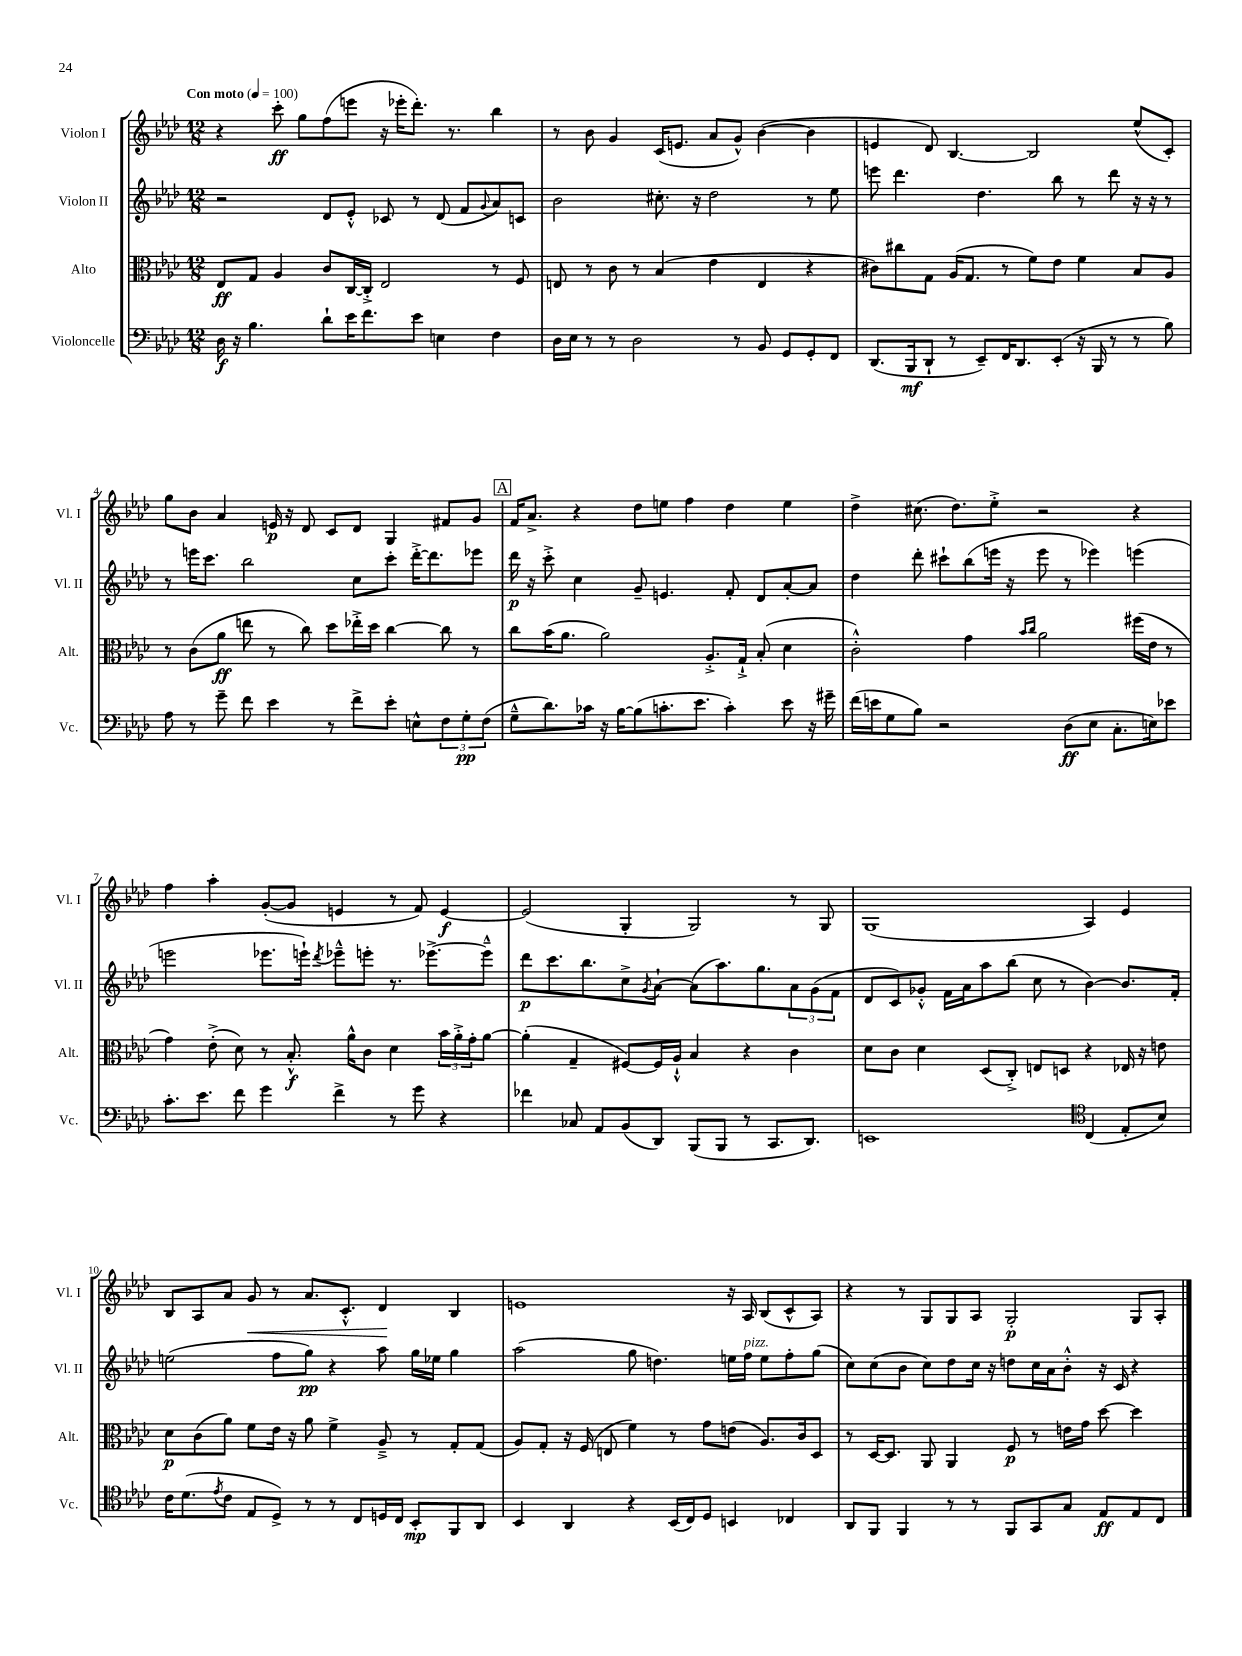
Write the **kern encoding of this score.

**kern	**dynam	**kern	**dynam	**kern	**dynam	**kern	**dynam
*part4	*part4	*part3	*part3	*part2	*part2	*part1	*part1
*staff4	*staff4	*staff3	*staff3	*staff2	*staff2	*staff1	*staff1
*I"Violoncelle	*	*I"Alto	*	*I"Violon II	*	*I"Violon I	*
*I'Vc.	*	*I'Alt.	*	*I'Vl. II	*	*I'Vl. I	*
*clefF4	*	*clefC3	*	*clefG2	*	*clefG2	*
*k[b-e-a-d-]	*	*k[b-e-a-d-]	*	*k[b-e-a-d-]	*	*k[b-e-a-d-]	*
*M12/8	*	*M12/8	*	*M12/8	*	*M12/8	*
*MM100	*	*MM100	*	*MM100	*	*MM100	*
=1	=1	=1	=1	=1	=1	=1	=1
!	!	!	!	!	!	!LO:TX:a:B:t=Con moto	!
16D-\	f	8E-/L	ff	2r	.	4r	.
16r	.	.	.	.	.	.	.
4.B-\	.	8G/J	.	.	.	.	.
.	.	4A-/	.	.	.	8ccc'\	ff
.	.	.	.	.	.	8gg\L	.
8d-`\L	.	8c/L	.	8d-/L	.	(8ff\	.
16e-\K	.	[16C/L	.	8e-'^^/J	.	8eeen\J	.
8.f\	.	16C'^/JJ]	.	.	.	.	.
.	.	2E-/	.	8c-X/	.	16r	.
.	.	.	.	.	.	16eee-X'\KL	.
8e-\J	.	.	.	8r	.	8.ddd-'\J)	.
4En\	.	.	.	(8d-/	.	.	.
.	.	.	.	.	.	8.r	.
.	.	.	.	8f/L	.	.	.
.	.	.	.	8qqg/	.	.	.
4F\	.	8r	.	8a-/)	.	4bb-\	.
.	.	8F/	.	8cn/J	.	.	.
=2	=2	=2	=2	=2	=2	=2	=2
16D-\LL	.	8En/	.	2b-\	.	8r	.
16E-\JJ	.	.	.	.	.	.	.
8r	.	8r	.	.	.	8b-\	.
8r	.	8c\	.	.	.	4g/	.
2D-\	.	8r	.	.	.	.	.
.	.	(4B-/	.	8.cc#X'\	.	(16c/KL	.
.	.	.	.	.	.	8.en/J	.
.	.	.	.	16r	.	.	.
.	.	4e-\	.	2dd-\	.	8a-/L	.
8r	.	.	.	.	.	8g^^/J)	.
8BB-/	.	4E/	.	.	.	([4b-\	.
8GG/L	.	.	.	.	.	.	.
8GG'/	.	4r	.	8r	.	4b-\]	.
8FF/J	.	.	.	8ee-\	.	.	.
=3	=3	=3	=3	=3	=3	=3	=3
(8.DD-/L	.	8c#X\L)	.	8eeen\	.	4en/	.
.	.	8cc#X\	.	4.ddd-\	.	.	.
16BBB-/k	mf	.	.	.	.	.	.
8DD-`/J	.	8G\J	.	.	.	8d-/)	.
8r	.	(16A-/KL	.	.	.	[4.B-/	.
.	.	8.G/J	.	.	.	.	.
8EE-~/L)	.	.	.	4.dd-\	.	.	.
16FF/K	.	8r	.	.	.	.	.
8.DD-/	.	.	.	.	.	.	.
.	.	8f\L)	.	.	.	2B-/]	.
(8EE-'/J	.	8e-\J	.	8bb-\	.	.	.
16r	.	4f\	.	8r	.	.	.
16BBB-/	.	.	.	.	.	.	.
8r	.	.	.	8ddd-\	.	.	.
8r	.	8B-/L	.	16r	.	(8ee-^^/L	.
.	.	.	.	16r	.	.	.
8B-\)	.	8A-/J	.	8r	.	8c'/J)	.
!!LO:LB:g=z
=4	=4	=4	=4	=4	=4	=4	=4
8A-\	.	8r	.	8r	.	8gg\L	.
8r	.	(8c\L	.	16eeen\KL	.	8b-\J	.
.	.	.	.	8.ccc\J	.	.	.
8g~\	.	8a-\J	ff	.	.	4a-/	.
8f\	.	8een\	.	2bb-\	.	.	.
4e-\	.	8r	.	.	.	16en/	p
.	.	.	.	.	.	16r	.
.	.	8cc\)	.	.	.	8d-/	.
8r	.	8dd-\L	.	.	.	8c/L	.
8f^\L	.	16ee-X'^\L	.	8cc\L	.	8d-/J	.
.	.	16dd-\JJ	.	.	.	.	.
8e-'\J	.	[4cc\	.	8ccc'\J	.	4G/	.
8En^^\L	.	.	.	[16ddd-'^\KL	.	.	.
.	.	.	.	8.ddd-\]	.	.	.
12F\	.	8cc\]	.	.	.	8f#X/L	.
12G'\	pp	.	.	.	.	.	.
.	.	8r	.	8eee-X\J	.	8g/J	.
(12F\J	.	.	.	.	.	.	.
!!LO:REH:place=s1:t=A
=5	=5	=5	=5	=5	=5	=5	=5
8G~^^\L	.	8cc\L	.	16ddd-\	p	16f/KL	.
.	.	.	.	16r	.	8.a-^/J	.
8.d-\)	.	(16b-\K	.	8ccc'^\	.	.	.
.	.	8.a-\J	.	.	.	.	.
.	.	.	.	4cc\	.	4r	.
16c-X\Jk	.	.	.	.	.	.	.
16r	.	2a-\)	.	.	.	.	.
[16B-\KL	.	.	.	.	.	.	.
(8B-\]	.	.	.	8g~/	.	8dd-\L	.
8.cn'\	.	.	.	4.en/	.	8een\J	.
.	.	.	.	.	.	4ff\	.
8.e-\J	.	.	.	.	.	.	.
.	.	8.A-'^/L	.	.	.	.	.
4c'\)	.	.	.	8f'/	.	4dd-\	.
.	.	16G`^/Jk	.	.	.	.	.
.	.	(8B-'/	.	8d-/L	.	.	.
8e-\	.	4d-\	.	[8a-'/	.	4ee\	.
16r	.	.	.	8a-/J]	.	.	.
16g#X~\	.	.	.	.	.	.	.
=6	=6	=6	=6	=6	=6	=6	=6
(16f\LL	.	2c'^^\)	.	4dd-\	.	4dd-^\	.
16en\J	.	.	.	.	.	.	.
8G\	.	.	.	.	.	.	.
8B-\J)	.	.	.	8ddd-'\	.	(8.cc#X\	.
2r	.	.	.	8ccc#X`\L	.	.	.
.	.	.	.	.	.	8.dd-\L)	.
.	.	4g\	.	(8bb-\	.	.	.
.	.	.	.	16eeen\Jk	.	8ee-'^\J	.
.	.	.	.	16r	.	.	.
.	.	16qqb-/LL	.	.	.	.	.
.	.	16qqcc/JJ	.	.	.	.	.
.	.	2a-\	.	8eee\	.	2r	.
(8D-\L	ff	.	.	8r	.	.	.
8E-\J	.	.	.	4eee-X\)	.	.	.
8.C'\L	.	.	.	.	.	.	.
.	.	(16ff#X\LL	.	(4eeen\	.	4r	.
16En\k)	.	16e-\JJ	.	.	.	.	.
8e-X\J	.	8r	.	.	.	.	.
!!LO:LB:g=z
=7	=7	=7	=7	=7	=7	=7	=7
8.c'\L	.	4g\)	.	2eeen\	.	4ff\	.
8.e-\J	.	.	.	.	.	.	.
.	.	(8e-'^\	.	.	.	4aa-'\	.
8f\	.	8d-\)	.	.	.	.	.
4g\	.	8r	.	8.eee-X\L	.	([8g'/L	.
.	.	8.B-'^^/	f	.	.	8g/J]	.
.	.	.	.	16eeen`\Jk)	.	.	.
.	.	.	.	8qddd-/	.	.	.
4f^\	.	.	.	8eee-X~^^\L	.	4en/	.
.	.	16a-^^\KL	.	.	.	.	.
.	.	8c\J	.	8eeen'\J	.	.	.
8r	.	4d-\	.	8.r	.	8r	.
8g\	.	.	.	.	.	8f/)	.
.	.	.	.	[8.eee-X^\L	.	.	.
4r	.	24b-\LL	.	.	.	[4e/	f
.	.	24a-'^\	.	.	.	.	.
.	.	24g'\J	.	.	.	.	.
.	.	[8a-\J	.	8eee-~^^\J]	.	.	.
=8	=8	=8	=8	=8	=8	=8	=8
4f-X\	.	(4a-'\]	.	8ddd-\L	p	(2e/]	.
.	.	.	.	8.ccc\	.	.	.
8C-X/	.	4G~/	.	.	.	.	.
.	.	.	.	8.bb-\	.	.	.
8AA-/L	.	.	.	.	.	.	.
(8BB-/	.	[8F#X/L)	.	8cc^\	.	4G'/	.
.	.	.	.	8qg/	.	.	.
8DD-/J)	.	16F#/L]	.	[8a-`\J	.	.	.
.	.	16A-`^^/JJ	.	.	.	.	.
(8BBB-/L	.	4B-/	.	(8a-\L]	.	2G/)	.
8BBB-/J	.	.	.	8.aa-\)	.	.	.
8r	.	4r	.	.	.	.	.
.	.	.	.	8.gg\	.	.	.
8.CC/L	.	.	.	.	.	.	.
.	.	4c\	.	12a-\	.	8r	.
8.DD-/J)	.	.	.	.	.	.	.
.	.	.	.	(12g\	.	.	.
.	.	.	.	.	.	8G/	.
.	.	.	.	12f\J	.	.	.
=9	=9	=9	=9	=9	=9	=9	=9
1EEn	.	8d-\L	.	8d-/L	.	(1G	.
.	.	8c\J	.	8c/)	.	.	.
.	.	4d-\	.	8g-X'^^/J	.	.	.
.	.	.	.	16f\LL	.	.	.
.	.	.	.	16a-\J	.	.	.
.	.	(8D-/L	.	8aa-\	.	.	.
.	.	8C'^/J)	.	(8bb-\J	.	.	.
.	.	8En/L	.	8cc\	.	.	.
.	.	8Dn/J	.	8r	.	.	.
*clefC4	*	*	*	*	*	*	*
(4C/	.	4r	.	[4b-\)	.	4A-/)	.
8E-'/L	.	16E-X/	.	8.b-/L]	.	4e-/	.
.	.	16r	.	.	.	.	.
8B-/J)	.	8en\	.	.	.	.	.
.	.	.	.	16f'/Jk	.	.	.
!!LO:LB:g=z
=10	=10	=10	=10	=10	=10	=10	=10
16c\KL	.	8d-\L	p	(2een\	.	8B-/L	.
(8.d-\	.	.	.	.	.	.	.
.	.	(8c\	.	.	.	8A-/	.
8qe-/	.	.	.	.	.	.	.
8c\J	.	8a-\J)	.	.	.	8a-/J	.
!	!	!	!	!	!	!	!LO:HP:b
8E-/L	.	8f\L	.	.	.	8g/	<
8D-^/J)	.	16e-\Jk	.	8ff\L	.	8r	.
.	.	16r	.	.	.	.	.
8r	.	8a-\	.	8gg\J)	pp	8.a-/L	.
8r	.	4f^\	.	4r	.	.	.
.	.	.	.	.	.	8.c'^^/J	.
8C/L	.	.	.	.	.	.	.
16Dn/L	.	8A-~^/	.	8aa-\	.	4d-/	.
16C/JJ	.	.	.	.	.	.	.
8BB-'/L	mp	8r	.	16gg\LL	.	.	.
.	.	.	.	16ee-X\JJ	.	.	.
8FF/	.	8G'/L	.	4gg\	.	4B-/	[
8AA-/J	.	(8G/J	.	.	.	.	.
=11	=11	=11	=11	=11	=11	=11	=11
4BB-/	.	8A-/L)	.	(2aa-\	.	1en	.
.	.	8G'/J	.	.	.	.	.
4AA-/	.	16r	.	.	.	.	.
.	.	(16F/	.	.	.	.	.
.	.	8En/	.	.	.	.	.
4r	.	4f\)	.	8gg\	.	.	.
.	.	.	.	4.ddn\)	.	.	.
(16BB-/LL	.	8r	.	.	.	.	.
16C/J)	.	.	.	.	.	.	.
8D-/J	.	8g\L	.	.	.	.	.
4BBn/	.	(8en\J	.	16een\LL	.	16r	.
!	!	!	!	!LO:TX:a:i:t=pizz.	!	!	!
.	.	.	.	16ff\JJ	.	16A-/	.
.	.	8.A-/L)	.	8ee\L	.	(8B-/L	.
4C-X/	.	.	.	8ff'\	.	8c^^/	.
.	.	16c/k	.	.	.	.	.
.	.	8D-/J	.	(8gg\J	.	8A-/J)	.
=12	=12	=12	=12	=12	=12	=12	=12
8AA-/L	.	8r	.	8cc\L)	.	4r	.
8FF/J	.	[16D-/KL	.	(8cc\	.	.	.
.	.	8.D-/J]	.	.	.	.	.
4FF/	.	.	.	8b-\J	.	8r	.
.	.	8AA-/	.	8cc\L)	.	8G/L	.
8r	.	4AA-/	.	8dd-\	.	8G/	.
8r	.	.	.	16cc\Jk	.	8A-/J	.
.	.	.	.	16r	.	.	.
8FF/L	.	8F/	p	8ddn\L	.	2G'/	p
8GG/	.	8r	.	16cc\L	.	.	.
.	.	.	.	16a-\J	.	.	.
8G/J	.	16en\LL	.	8b-'^^\J	.	.	.
.	.	16g\JJ	.	.	.	.	.
8E-/L	ff	[8dd-\	.	16r	.	.	.
.	.	.	.	16c/	.	.	.
8E-/	.	4dd-\]	.	4r	.	8G/L	.
8C/J	.	.	.	.	.	8A-'/J	.
==	==	==	==	==	==	==	==
*-	*-	*-	*-	*-	*-	*-	*-
